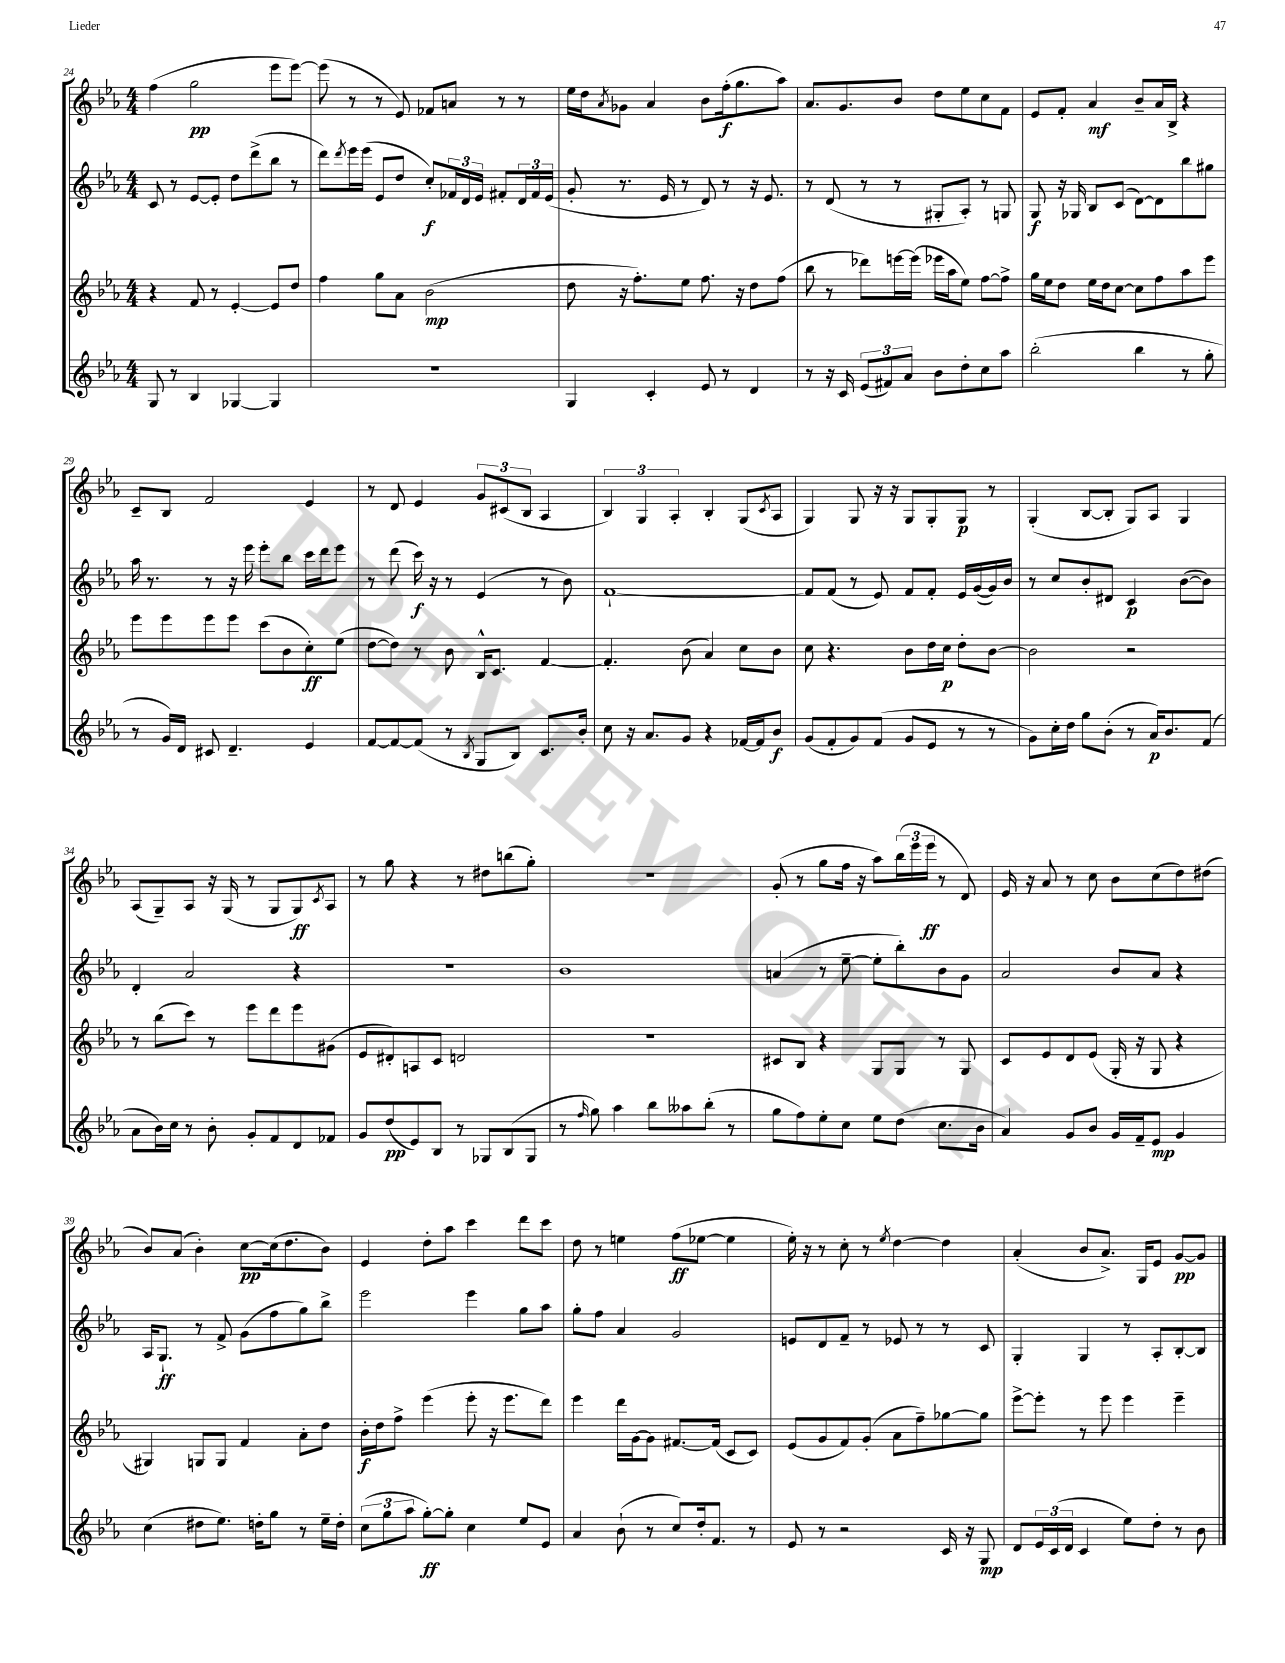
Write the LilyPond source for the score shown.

<<
\new StaffGroup <<
\new Staff = "s0" {
    \clef treble \key ees \major \numericTimeSignature \time 4/4
    f''4( g''2\pp ees'''8 ees'''8~) |
    ees'''8( r8 r8 ees'8) fes'8 a'8 r8 r8 |
    ees''16 d''16 \acciaccatura { aes'8 } ges'8 aes'4 bes'8 f''16-.\f( g''8. aes''8) |
    aes'8. g'8. bes'8 d''8 ees''8 c''8 f'8 |
    ees'8 f'8-. aes'4\mf bes'8-- aes'16 bes16-> r4 |
    c'8-- bes8 f'2 ees'4 |
    r8 d'8 ees'4 \tuplet 3/2 { g'8 cis'8( bes8 } aes4 |
    \tuplet 3/2 { bes4) g4 aes4-. } bes4-. g8( \acciaccatura { c'8 } aes8 |
    g4) g8 r16 r16 g8 g8-. g8\p r8 |
    g4-.( bes8~ bes8-. g8) aes8 g4 |
    aes8( g8--) aes8 r16 g16( r8 g8 g8\ff) \acciaccatura { c'8 } aes8 |
    r8 g''8 r4 r8 dis''8 b''8( g''8-.) |
    r1 |
    g'8-.( r8 g''8 f''16 r16 aes''8) \tuplet 3/2 { bes''16( ees'''16 ees'''16\ff } r8 d'8) |
    ees'16 r16 aes'8 r8 c''8 bes'8 c''8( d''8) dis''8( |
    bes'8) aes'8( bes'4-.) c''8~\pp c''16( d''8. bes'8) |
    ees'4 d''8-. aes''8 c'''4 d'''8 c'''8 |
    d''8 r8 e''4 f''8\ff( ees''8~ ees''4 |
    ees''16-.) r16 r8 c''8-. r8 \acciaccatura { ees''8 } d''4~ d''4 |
    aes'4-.( bes'8 aes'8.->) g16 ees'8 g'8~\pp g'8 \bar "|." |
}
\new Staff = "s1" {
    \clef treble \key ees \major \numericTimeSignature \time 4/4
    c'8 r8 ees'8~ ees'8-. d''8 d'''8->( bes''8 r8 |
    d'''8) \acciaccatura { d'''8 } ees'''16 ees'''16( ees'8 d''8 c''8-.\f) \tuplet 3/2 { fes'16 d'16 ees'16 } fis'8-. \tuplet 3/2 { d'16 fis'16 ees'16( } |
    g'8-. r8. ees'16 r8 d'8) r8 r16 ees'8. |
    r8 d'8( r8 r8 gis8-. aes8-.) r8 g8 |
    g8\f r16 ges16 bes8 c'8( d'8~) d'8 bes''8 gis''8 |
    aes''16 r8. r8 r16 ees'''16 ees'''8-. bes''8 c'''16 d'''16 ees'''8 |
    r8 d'''8( c'''16\f) r16 r8 ees'4( r8 bes'8) |
    f'1~-! |
    f'8 f'8( r8 ees'8) f'8 f'8-. ees'16 g'16~( g'16) bes'16 |
    r8 c''8 bes'8-. dis'8 c'4\p bes'8~( bes'8) |
    d'4-. aes'2 r4 |
    R1 |
    bes'1 |
    a'4( r8 ees''8~-- ees''8-. bes''8-.) bes'8 g'8 |
    aes'2 bes'8 aes'8 r4 |
    aes16 g8.-!\ff r8 f'8-> g'8( f''8 g''8) bes''8-> |
    ees'''2 ees'''4 g''8 aes''8 |
    g''8-. f''8 aes'4 g'2 |
    e'8 d'8 f'8-- r8 ees'8 r8 r8 c'8 |
    g4-. g4 r8 aes8-. bes8~-. bes8 \bar "|." |
}
\new Staff = "s2" {
    \clef treble \key ees \major \numericTimeSignature \time 4/4
    r4 f'8 r8 ees'4~-. ees'8 d''8 |
    f''4 g''8 aes'8 bes'2\mp( |
    d''8 r16 f''8.-.) ees''8 f''8. r16 d''8 f''8( |
    bes''8 r8 des'''8) e'''16~ e'''16( ees'''16 aes''16 ees''8) f''8~ f''8-> |
    g''16 ees''16 d''8 ees''16 d''16 c''8~ c''8 f''8 aes''8 ees'''8 |
    ees'''8 ees'''8 ees'''8 ees'''8 c'''8( bes'8 c''8-.\ff) ees''8( |
    d''8~ d''8) r8 bes'8 bes16-^ c'8. f'4~ |
    f'4.-. bes'8( aes'4) c''8 bes'8 |
    c''8 r4. bes'8 d''16 c''16\p d''8-. bes'8~ |
    bes'2 r2 |
    r8 bes''8( c'''8) r8 ees'''8 d'''8 ees'''8 gis'8( |
    ees'8 dis'8-.) a8 c'8 d'2 |
    R1 |
    cis'8 bes8 r4 g8 g8 r8 g8 |
    c'8 ees'8 d'8 ees'8( g16-. r16 g8 r4 |
    gis4) g8 g8 f'4 aes'8-. d''8 |
    bes'16-.\f d''16 f''8-> ees'''4( ees'''8-. r16 ees'''8. d'''8) |
    ees'''4 d'''16 g'16~ g'8 fis'8.~ fis'16( c'8 c'8) |
    ees'8( g'8 f'8) g'8-.( aes'8 f''8--) ges''8~ ges''8 |
    ees'''8~-> ees'''8-. r8 ees'''8 ees'''4 ees'''4-- \bar "|." |
}
\new Staff = "s3" {
    \clef treble \key ees \major \numericTimeSignature \time 4/4
    g8 r8 bes4 ges4~ ges4 |
    R1 |
    g4 c'4-. ees'8 r8 d'4 |
    r8 r16 c'16 \tuplet 3/2 { ees'8( fis'8) aes'8 } bes'8 d''8-. c''8 aes''8 |
    bes''2-.( bes''4 r8 g''8-. |
    r8 g'16) d'16 cis'8 d'4.-- ees'4 |
    f'8~ f'8~ f'8( r8 \acciaccatura { bes8 } g8 bes8) c'8. bes'16-. |
    c''8 r16 aes'8. g'8 r4 fes'16~ fes'16 bes'8\f |
    g'8( f'8-. g'8) f'8( g'8 ees'8 r8 r8 |
    g'8) c''16-. d''16 g''8 bes'8-.( r8 aes'16\p) bes'8. f'8( |
    aes'8 bes'16) c''16 r8 bes'8-. g'8-. f'8 d'8 fes'8 |
    g'8 d''8\pp( ees'8) bes8 r8 ges8 bes8( ges8 |
    r8 \grace { f''16 } g''8) aes''4 bes''8 aeses''8 bes''8-.( r8 |
    g''8 f''8) ees''8-. c''8 ees''8 d''8( c''8. bes'16 |
    aes'4) g'8 bes'8 g'16 f'16-- ees'8\mp g'4 |
    c''4( dis''8 ees''8.) d''16-. g''8 r8 ees''16-- d''16-. |
    \tuplet 3/2 { c''8( g''8 aes''8 } g''8~-.\ff) g''8-. c''4 ees''8 ees'8 |
    aes'4 bes'8-!( r8 c''8) d''16-. f'8. r8 |
    ees'8 r8 r2 c'16 r16 g8\mp |
    d'8 \tuplet 3/2 { ees'16 c'16( d'16 } c'4 ees''8) d''8-. r8 bes'8 \bar "|." |
}
>>
>>
\layout { \context { \Score currentBarNumber = #24 } }
